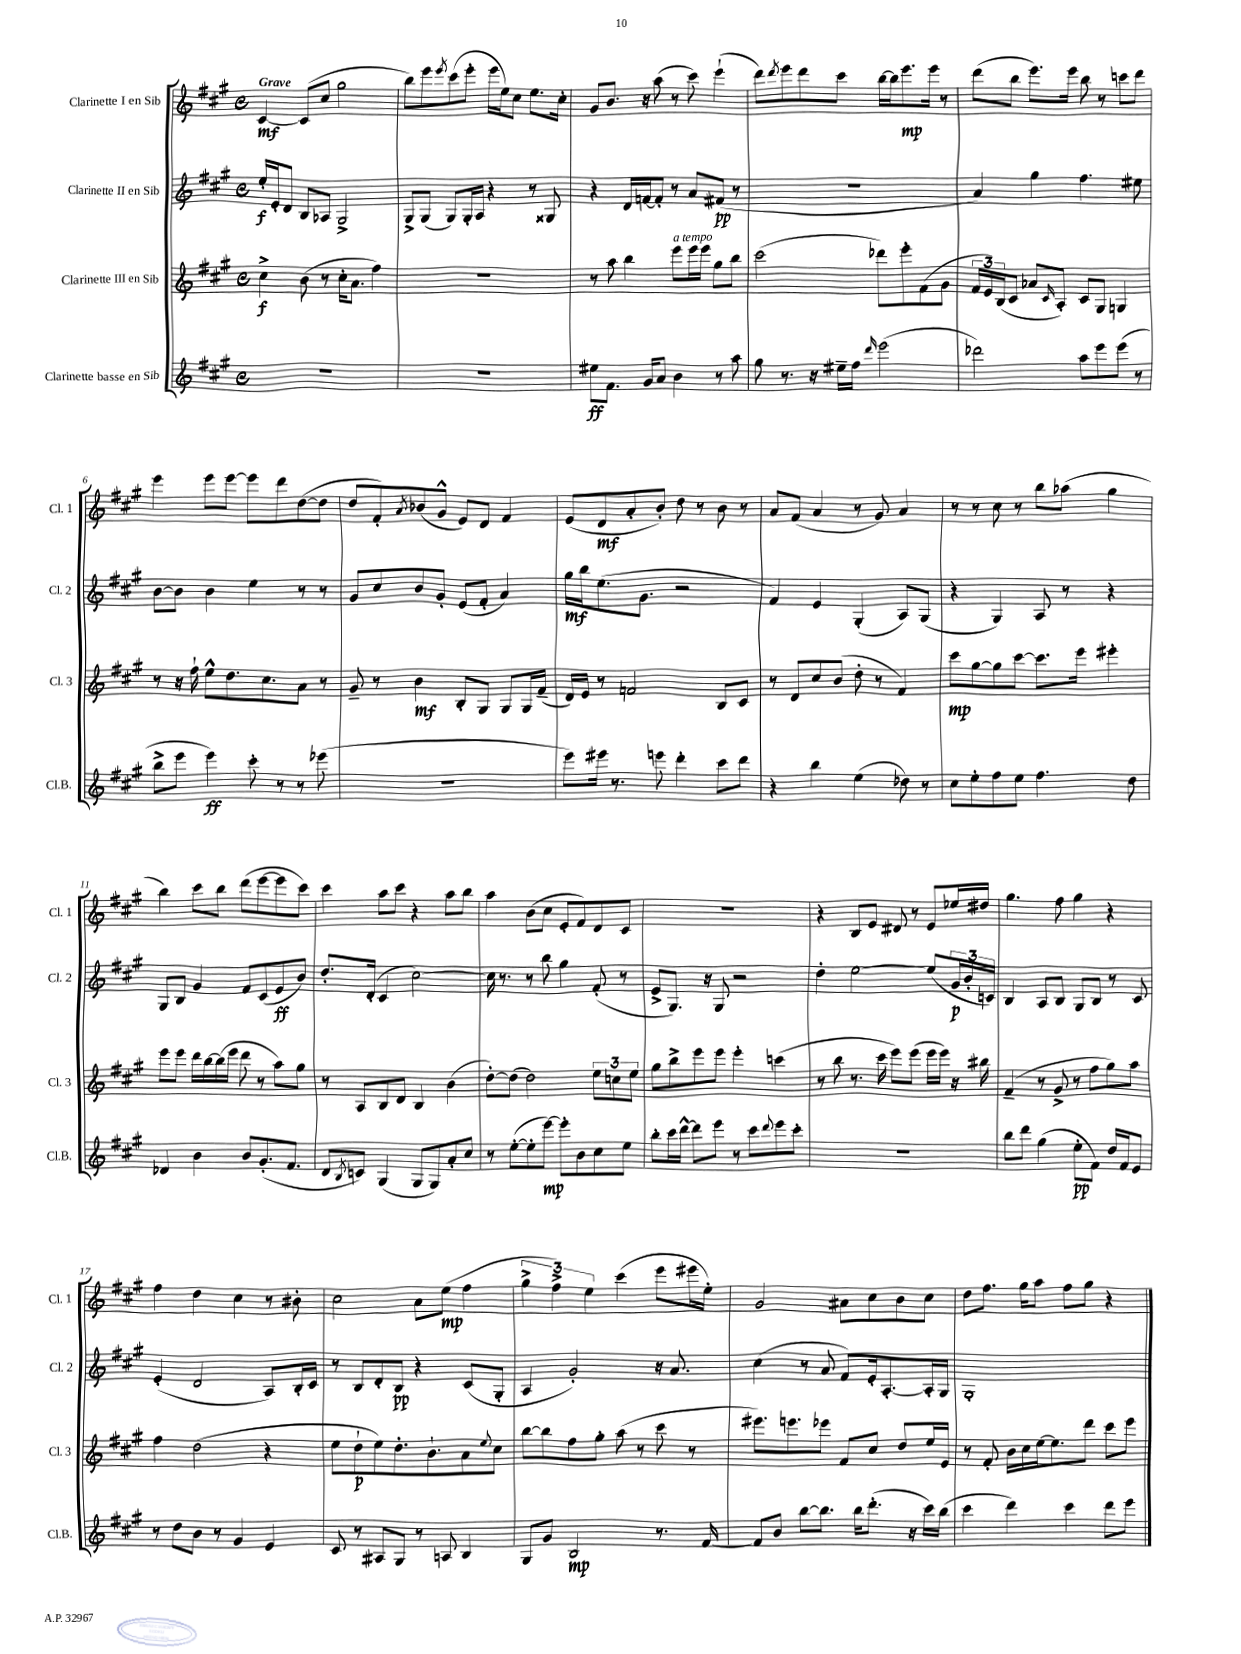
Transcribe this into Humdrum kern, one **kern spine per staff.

**kern	**kern	**kern	**kern
*staff4	*staff3	*staff2	*staff1
*clefG2	*clefG2	*clefG2	*clefG2
*k[f#c#g#]	*k[f#c#g#]	*k[f#c#g#]	*k[f#c#g#]
*M4/4	*M4/4	*M4/4	*M4/4
*met(c)	*met(c)	*met(c)	*met(c)
1r	4cc#^\	16ee'/LL	[4c#/
.	.	16e'/J	.
.	.	8d/J	.
.	(8b\	8B/L	(8c#/]L
.	8r	8A-/J	8cc#/J
.	16cc#'\LK	2G#^/	2gg#\
.	8.a\J	.	.
.	4ff#\)	.	.
=	=	=	=
1r	1r	8G#^/L	8bb\L)
.	.	(8G#/J	8eee\
.	.	.	8qeee/
.	.	8G#/L)	(8ccc#\
.	.	16G#'/L	8eee'\J
.	.	16A/JJ	.
.	.	4r	16eee\LL
.	.	.	16ee\J)
.	.	.	8cc#\J
.	.	8r	8.ee\L
.	.	8G##/	.
.	.	.	16cc#'\Jk
=	=	=	=
8ee#\L	8r	4r	8g#/L
8.f#\J	8aa\	.	8.b/J
.	4bb\	16d/LL	.
16g#/LK	.	[16f/J	16r
8a/J	.	8f'/]J	(8aa\
4b\	8eee\L	8r	8r
.	16eee\L	8a/L	8ccc#\)
.	16eee\JJ	.	.
8r	8gg#\L	(8f#/J	(4eee`\
8aa\	8bb\J	8r	.
=	=	=	=
8gg#\	(2ccc#\	1r	8ddd\L)
.	.	.	8qddd/
8.r	.	.	8eee\
.	.	.	8ddd\
16r	.	.	.
16ee#~\LL	.	.	8ccc#\J
16ff#\JJ	.	.	.
16qqddd/	.	.	.
(2eee\	8ddd-\L)	.	[16bb\LL
.	.	.	16bb\]J
.	8eee'\	.	8.eee\
.	(8f#\	.	.
.	.	.	16eee\Jk
.	8g#\J	.	8r
=	=	=	=
2ddd-\)	24f#/LL	4a/)	(8ddd\L
.	24e/)	.	.
.	(24B/J	.	.
.	8c#/J	.	8bb\J
.	8a-/L	4gg#\	8.eee\L)
.	16qqc#/	.	.
.	8A'/J)	.	.
.	.	.	16eee\Jk
8aa\L	8c#/L	4.ff#\	8bb\
8eee\	8G#/J	.	8r
(8eee\J	4G/	.	8ccc\L
8r	.	8ee#\	8ddd\J
=	=	=	=
8bb^\L	8r	[8b\L	4eee\
8eee\J	16r	8b\]J	.
.	16ff#`\	.	.
4eee\)	8ee^^\L	4b\	8eee\L
.	8.dd\	.	[8eee\J
8ccc#'\	.	4ee\	8eee\]L
.	8.cc#\	.	.
8r	.	.	8ddd\
8r	8a\J	8r	([8dd\
(8eee-\	8r	8r	8dd\]J
=	=	=	=
1r	8g#~/	8g#/L	8dd/L
.	8r	8cc#/	8f#'/)
.	.	.	8qa/
.	4b\	8b/	(8b-/
.	.	8g#'/J	8g#^^/J
.	8B'/L	(8e/L	8e/L)
.	8G#/J	8f#'/J	8d/J
.	8G#/L	4a/)	4f#/
.	16G#/L	.	.
.	(16f#~/JJ	.	.
=	=	=	=
8eee\L)	16d/LL)	16gg#\LL	(8e/L
.	16e/JJ	16bb\J	.
16eee#\Jk	8r	(8.ee\	8d/
8.r	.	.	.
.	2f/	.	8a'/
.	.	8.g#\J	.
8eee\	.	.	8b'/J)
4ddd'\	.	2r	8dd\
.	.	.	8r
8ccc#\L	8B/L	.	8b\
8ddd\J	8c#/J	.	8r
=	=	=	=
4r	8r	4f#/)	8a/L
.	8d/L	.	(8f#/J
4bb\	8cc#/	4e/	4a/
.	(8b/J	.	.
(4ee\	8dd'\	(4G#'/	8r
.	8r	.	8g#/)
8dd-\)	4f#/)	8A/L)	4a/
8r	.	(8G#/J	.
=	=	=	=
8cc#\L	8ccc#\L	4r	8r
8ee'\	[8gg#\	.	8r
8ff#\	8gg#\]	4G#/)	8cc#\
8ee\J	[8ccc#\J	.	8r
4.ff#\	8.ccc#\]L	8A/	8bb\L
.	.	8r	(8aa-\J
.	16eee\Jk	.	.
.	4eee#'\	4r	4gg#\
8dd\	.	.	.
=	=	=	=
4d-/	8eee\L	8G#/L	4bb\)
.	8eee\J	8B/J	.
4b\	16ddd\LL	4g#/	8ccc#\L
.	[16bb\	.	.
.	(16bb\]	.	8bb\J
.	16eee\JJ	.	.
8b/L	8ddd\	8f#/L	(8ddd\L
(8.g#'/	8r	(8c#/	[8eee\
.	8aa\L)	8e/	8eee\]
8.f#/J	.	.	.
.	8gg#\J	8b/J)	8ccc#\J)
=	=	=	=
8d/L	8r	8.dd'/L	4ccc#\
8qB/	.	.	.
8c/J)	8A/L	.	.
.	.	(16d'/Jk	.
(4G#/	8B/	4c#/	8aa\L
.	8d/J	.	8ccc#\J
8G#/L	4B/	[2cc#\)	4r
8G#/)	.	.	.
8a'/	(4b\	.	8aa\L
8cc#/J	.	.	8bb\J
=	=	=	=
8r	[8dd'\L)	16cc#\]	4aa\
.	.	8.r	.
([8ee'\L	(8dd\]J	.	.
8ee'\]	2dd\)	8r	(8b\L
[8eee\J)	.	8bb\	8cc#\J
8eee'\]L	.	4gg#\	8e'/L
8b\	.	.	8f#/)
8cc#\	12ee\L	(8f#'/	8d/
.	12cc\	.	.
8ee\J	.	8r	8c#/J
.	12ee\J	.	.
=	=	=	=
8bb'\L	8gg#\L	8e^/L	1r
16ccc#\L	8bb^\	8.G#/J)	.
[16ddd^^\JJ	.	.	.
8ddd\]L	8eee\	.	.
.	.	16r	.
8eee\J	8eee\J	8G#/	.
8r	4eee'\	2r	.
8ccc#\L	.	.	.
8qqddd/	.	.	.
8eee\	(4ccc\	.	.
8ccc#'\J	.	.	.
=	=	=	=
1r	8r	4dd'\	4r
.	8bb\	.	.
.	8.r	[2ee\	8B/L
.	.	.	8e/J
.	16ccc#\	.	.
.	8eee\L)	.	8d#/
.	(8eee\J	.	8r
.	16eee\LL	(8ee/]L	8e/L
.	16eee\JJ)	.	.
.	16r	24g#/L	16ee-/L
.	.	24b'/	.
.	16bb#\	.	16dd#/JJ
.	.	24c/JJ)	.
=	=	=	=
8bb\L	(4f#~/	4B/	4.gg#\
8ddd\J	.	.	.
(4gg#\	8r	8A/L	.
.	8g#^/	8B/J	8ff#\
8ee'\L	8r	8G#/L	4gg#\
8f#\J)	8ff#\L	8B/J	.
16dd/LL	8gg#\)	8r	4r
16f#/J	.	.	.
8e/J	8aa\J	8c#/	.
=	=	=	=
8r	4ff#\	(4e'/	4ff#\
8dd\L	.	.	.
8b\J	(2dd\	2d/	4dd\
8r	.	.	.
4g#/	.	.	4cc#\
4e/	4r	8A/L)	8r
.	.	16B'/L	8b#'\
.	.	16c#/JJ	.
=	=	=	=
8c#/	8ee\L	8r	2cc#\
8r	8dd`\	8B/L	.
8A#/L	8ee\)	8d'/	.
8G#/J	8.dd'\	8B/J	.
8r	.	4r	8a\L
.	8.b`\	.	.
8A/	.	.	(8ee\J
4B/	8a\	(8c#/L	4ff#\
.	8qqee/	.	.
.	8cc#\J	8G#'/J	.
=	=	=	=
8G#/L	[8bb\L	4A/	6gg#^\
8g#/J	8bb\]	.	.
.	.	.	6ff#^\)
2B/	8ff#\	2g#'/)	.
.	.	.	6ee\
.	8gg#'\J	.	.
.	(8aa\	.	(4ccc#\
.	8r	.	.
8.r	8ccc#\	16r	8eee\L
.	.	8.a/	.
.	8r	.	16eee#\L
[16f#/	.	.	16ee'\JJ)
=	=	=	=
8f#/]L	8.eee#\L)	(4cc#\	2g#/
8b/J	.	.	.
.	8.eee\	.	.
[8bb\L	.	8r	.
8.bb\]J	8eee-\J	8a/	.
.	8f#/L	8f#/L)	8a#\L
16bb\LK	.	.	.
(8.ddd'\J	8cc#/J	16e'/k	8cc#\
.	.	[8.A'/	.
.	8dd/L	.	8b\
16r	.	.	.
16ccc#\LL)	16ee/L	16A'/]L	8cc#\J
(16bb\JJ	16e/JJ	16G#/JJ	.
=	=	=	=
4ccc#\	8r	1G#'	8dd\L
.	8f#'/	.	8.ff#\J
4ddd\)	16b\LL	.	.
.	16cc#\	.	16gg#\LK
.	[16ee\J	.	8aa\J
.	8.ee\]	.	.
4ccc#\	.	.	8ff#\L
.	8ddd\J	.	8gg#\J
8ddd\L	8ccc#\L	.	4r
8eee\J	8eee\J	.	.
==	==	==	==
*-	*-	*-	*-
